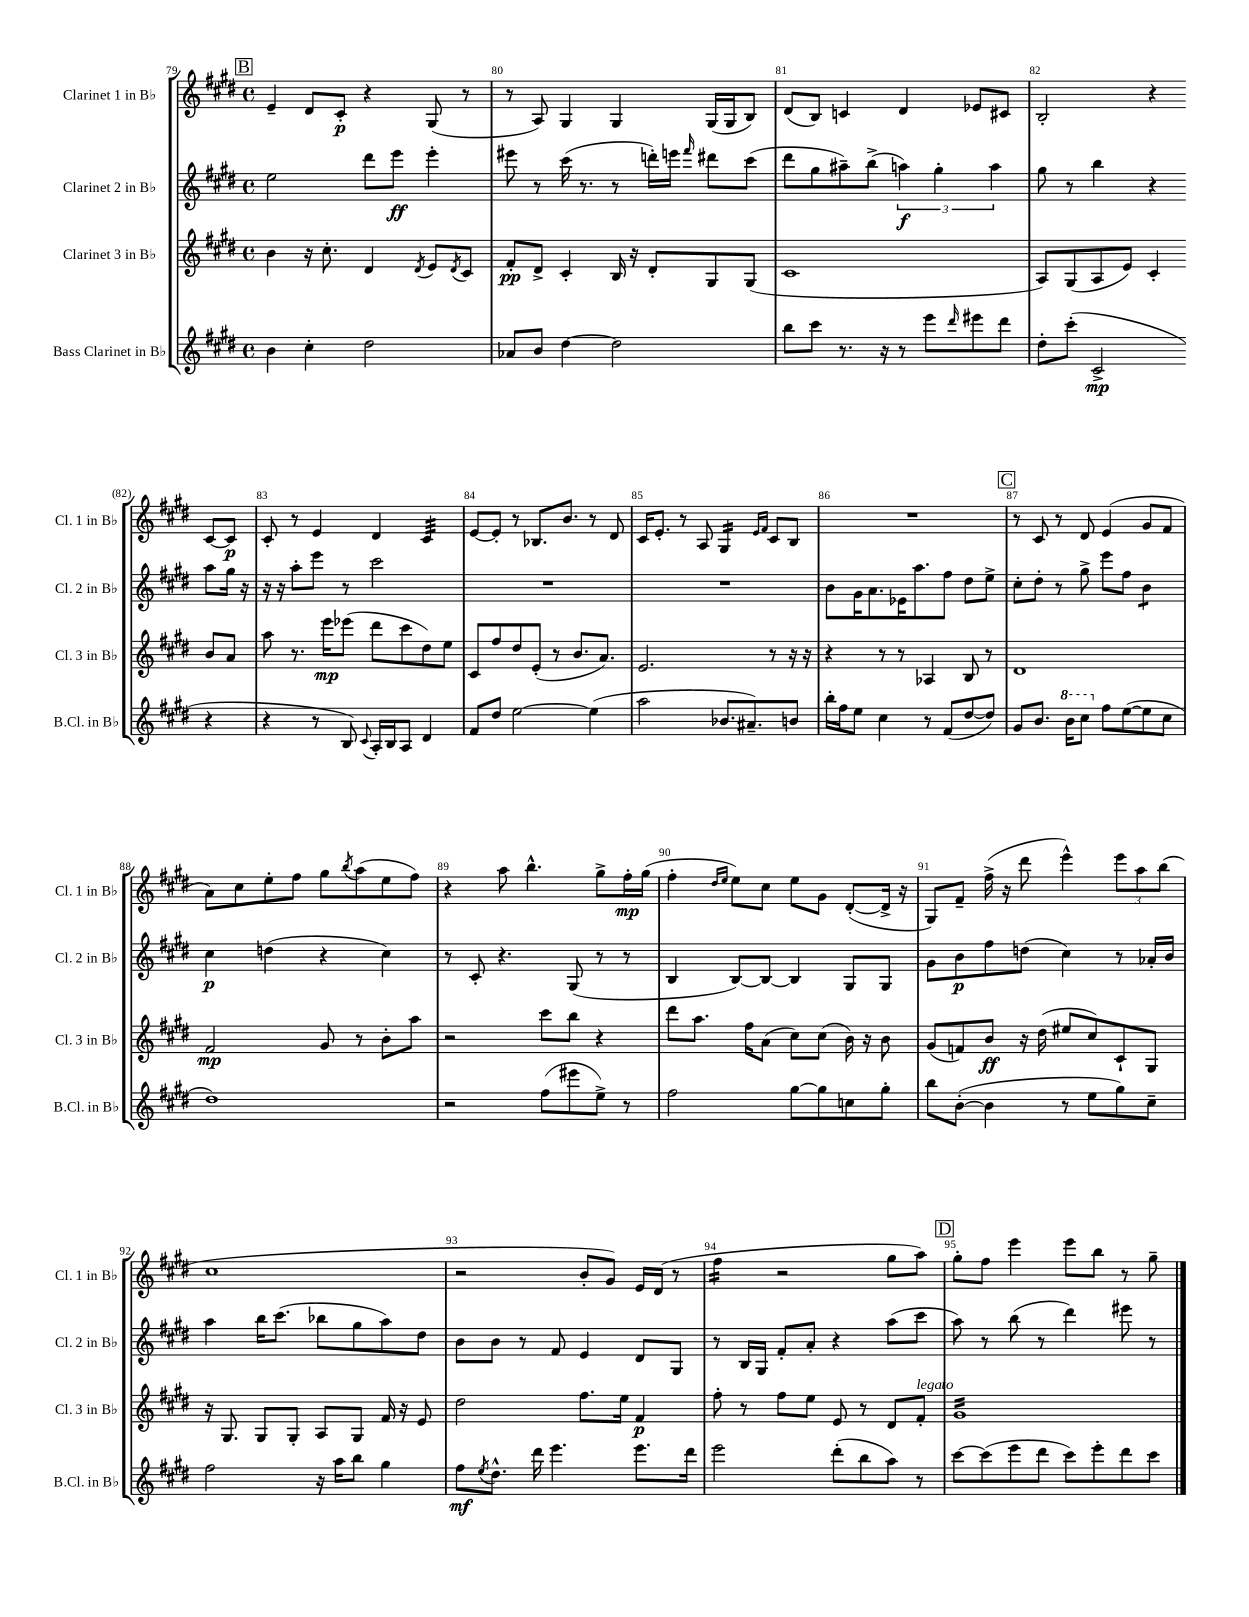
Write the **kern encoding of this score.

**kern	**kern	**kern	**kern
*staff4	*staff3	*staff2	*staff1
*clefG2	*clefG2	*clefG2	*clefG2
*k[f#c#g#d#]	*k[f#c#g#d#]	*k[f#c#g#d#]	*k[f#c#g#d#]
*M4/4	*M4/4	*M4/4	*M4/4
*met(c)	*met(c)	*met(c)	*met(c)
4b	4b	2ee	4e~
4cc#'	16r	.	8d#
.	8.cc#'	.	.
.	.	.	8c#'
2dd#	4d#	8ddd#	4r
.	.	8eee	.
.	8qd#	.	.
.	8e	4eee'	(8G#
.	8qd#	.	.
.	8c#	.	8r
=	=	=	=
8a-	8f#'	8eee#	8r
8b	8d#^	8r	8A)
[4dd#	4c#'	(16ccc#	4G#
.	.	8.r	.
2dd#]	16B	8r	4G#
.	16r	.	.
.	8d#'	16ddd')	.
.	.	16eee	.
.	.	16qqfff#	.
.	8G#	8ddd#	(16G#
.	.	.	16G#
.	(8G#	(8ccc#	8B)
=	=	=	=
8bb	1c#	8ddd#	(8d#
8ccc#	.	8gg#	8B)
8.r	.	8aa#~)	4c
.	.	(8bb^	.
16r	.	.	.
8r	.	6aa)	4d#
8eee	.	.	.
.	.	6gg#'	.
16qqddd#	.	.	.
8eee#	.	.	8e-
.	.	6aa	.
8ddd#	.	.	8c#
=	=	=	=
8dd#'	8A)	8gg#	2B'
(8ccc#'	(8G#	8r	.
2c#^	8A	4bb	.
.	8e)	.	.
.	4c#'	4r	4r
4r	8b	8aa	[8c#
.	8a	16gg#	8c#]
.	.	16r	.
=	=	=	=
4r	8aa	16r	8c#'
.	.	16r	.
.	8.r	8aa'	8r
8r	.	8eee	4e
.	16eee	.	.
8B)	(8eee-	8r	.
8qqc#	.	.	.
16A'	8ddd#	2ccc#	4d#
16B	.	.	.
8A	8ccc#	.	.
4d#	8dd#)	.	4c#
.	8ee	.	.
=	=	=	=
8f#	8c#	1r	[8e
8dd#	8ff#	.	8e']
[2ee	8dd#	.	8r
.	(8e'	.	8.B-
.	8r	.	.
.	.	.	8.b
.	8.b	.	.
(4ee]	.	.	8r
.	8.a)	.	.
.	.	.	8d#
=	=	=	=
2aa	2.e	1r	16c#
.	.	.	8.e'
.	.	.	8r
.	.	.	8A
8.b-	.	.	4G#
8.a#~)	.	.	.
.	.	.	16qqe
.	.	.	16qqf#
.	8r	.	8c#
8b	16r	.	8B
.	16r	.	.
=	=	=	=
16bb'	4r	8b	1r
16ff#	.	.	.
8ee	.	16g#	.
.	.	8.a	.
4cc#	8r	.	.
.	8r	16e-	.
.	.	8.aa	.
8r	4A-	.	.
(8f#	.	8ff#	.
[8dd#	8B	8dd#	.
8dd#])	8r	8ee^	.
=	=	=	=
8g#	1d#	8cc#'	8r
8.b	.	8dd#'	8c#
.	.	8r	8r
16bb	.	.	.
8ccc#	.	8gg#^	8d#
8ff#	.	8eee	(4e
([8ee	.	8ff#	.
8ee]	.	4b	8g#
8cc#	.	.	8f#
=	=	=	=
1dd#)	2f#	4cc#	8a)
.	.	.	8cc#
.	.	(4dd	8ee'
.	.	.	8ff#
.	8g#	4r	8gg#
.	.	.	8qbb
.	8r	.	(8aa
.	8b'	4cc#)	8ee
.	8aa	.	8ff#)
=	=	=	=
2r	2r	8r	4r
.	.	8c#'	.
.	.	4.r	8aa
.	.	.	4.bb^^
(8ff#	8ccc#	.	.
8eee#	8bb	(8G#	.
8ee^)	4r	8r	8gg#^
8r	.	8r	16ff#'
.	.	.	(16gg#
=	=	=	=
2ff#	8ddd#	4B	4ff#'
.	8.aa	.	.
.	.	.	16qqdd#
.	.	.	16qqee
.	.	[8B)	8ee)
.	16ff#	.	.
.	(8a	8B_	8cc#
[8gg#	8cc#)	4B]	8ee
8gg#]	(8cc#	.	8g#
8cc	16b)	8G#	([8d#'
.	16r	.	.
8gg#'	8b	8G#	16d#^]
.	.	.	16r
=	=	=	=
8bb	(8g#	8g#	8G#)
([8b'	8f)	8b	8f#~
4b]	8b	8ff#	(16ff#^
.	.	.	16r
.	16r	(8dd	8ddd#
.	(16dd#	.	.
8r	8ee#	4cc#)	4eee^^)
8ee	8cc#)	.	.
8gg#)	8c#`	8r	12eee
.	.	.	12aa
8cc#~	8G#	16a-'	.
.	.	.	(12bb
.	.	16b	.
=	=	=	=
2ff#	16r	4aa	1cc#
.	8.G#	.	.
.	8G#	16bb	.
.	.	(8.ccc#	.
.	8G#'	.	.
16r	8A	8bb-	.
16aa	.	.	.
8bb	8G#	8gg#	.
4gg#	16f#	8aa)	.
.	16r	.	.
.	8e	8dd#	.
=	=	=	=
8ff#	2dd#	8b	2r
8qee	.	.	.
8.dd#^^	.	8b	.
.	.	8r	.
16ddd#	.	.	.
4.eee	.	8f#	.
.	8.ff#	4e	8b'
.	.	.	8g#)
.	16ee	.	.
8.eee	4f#	8d#	16e
.	.	.	(16d#
.	.	8G#	8r
16ddd#	.	.	.
=	=	=	=
2eee	8ff#'	8r	4ff#
.	8r	16B	.
.	.	16G#	.
.	8ff#	8f#'	2r
.	8ee	8a'	.
(8ddd#'	8e	4r	.
8bb	8r	.	.
8aa)	8d#	(8aa	8gg#
8r	8f#'	8ccc#	8aa)
=	=	=	=
[8ccc#	1g#	8aa)	8gg#'
(8ccc#]	.	8r	8ff#
8eee	.	(8bb	4eee
8ddd#	.	8r	.
8ccc#)	.	4ddd#)	8eee
8eee'	.	.	8bb
8ddd#	.	8eee#	8r
8ccc#	.	8r	8gg#~
==	==	==	==
*-	*-	*-	*-
